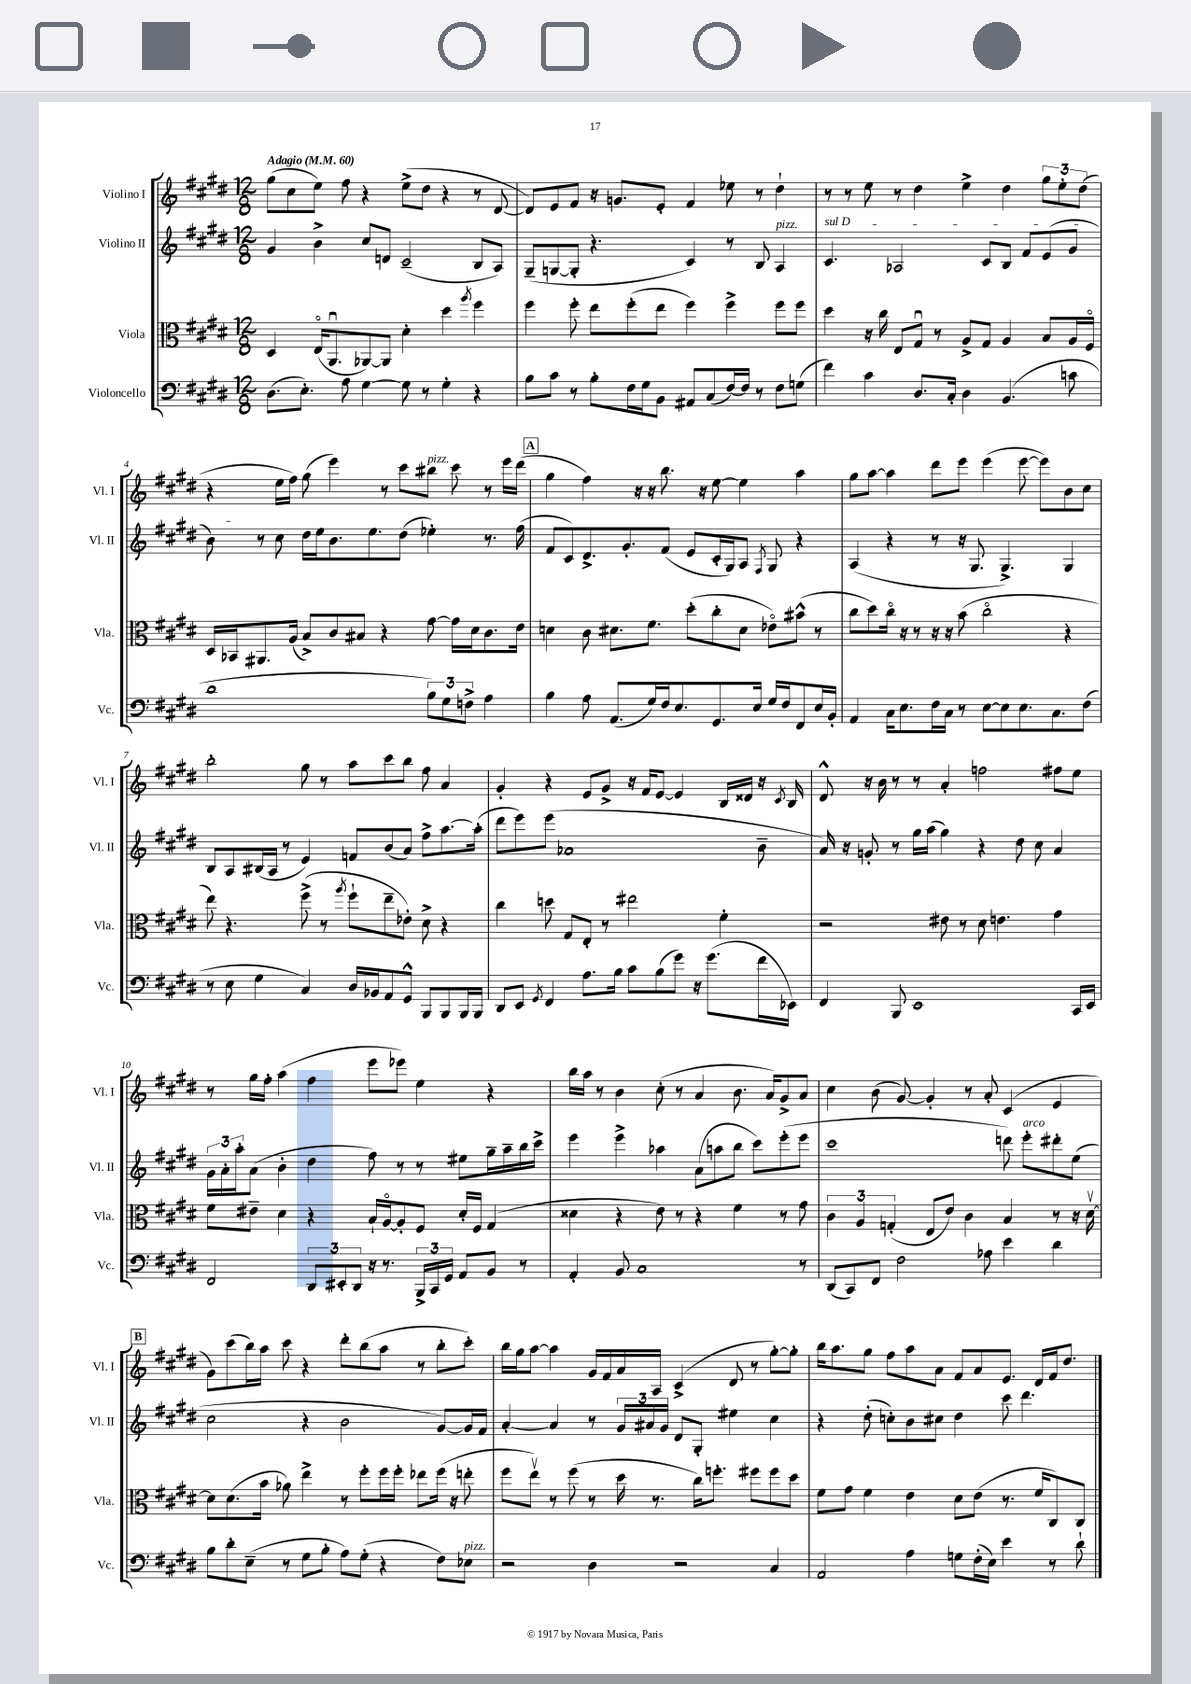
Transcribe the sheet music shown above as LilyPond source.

<<
\new StaffGroup <<
\new Staff = "s0" \with { instrumentName = "Violino I" shortInstrumentName = "Vl. I" } {
    \clef treble \key e \major \numericTimeSignature \time 12/8 \tempo "Adagio" 4 = 60
    gis''8( cis''8 e''8) fis''8 r4 e''8->( dis''8 r4 r8 dis'8~ |
    dis'8) e'8 fis'8 r16 g'8. e'8-. fis'4 ees''8 r8 dis''4-! |
    r8 r8 e''8 r8 dis''4 e''4-> dis''4 \tuplet 3/2 { gis''8 e''8-. dis''8( } |
    r4 e''16 fis''16) gis''8( e'''4) r8 cis'''8 bis''8^\markup { \italic "pizz." } cis'''8 r8 e'''16 dis'''16( |
    \mark \markup { \box "A" } gis''4 fis''4) r16 r16 b''8. r16 e''8~ e''4 a''4 |
    gis''8 a''8~ a''4 dis'''8 e'''8 e'''4( e'''8~ e'''8) b'8 cis''8 |
    b''2-. gis''8 r8 a''8 cis'''8 b''8 fis''8 a'4 |
    gis'4-. r4 e'8 gis'8-> r16 fis'16 e'8~ e'4 b16 disis'16 r16 \acciaccatura { cis'8 } b16 |
    dis'8-^ r16 b'16 r8 r8 a'4-. f''2 fis''8 e''8 |
    r8 gis''16 fis''16-. a''4( fis''4 e'''8 ees'''8) e''4 r4 |
    b''16 a''16 r8 b'4 cis''8-.( r8 a'4 b'8. a'16) gis'8-> a'8 |
    cis''4 b'8( gis'8~) gis'4-. r8 a'8-. cis'4( e'4 |
    \mark \markup { \box "B" } gis'8) cis'''8( b''16) a''16 cis'''8 r4 dis'''8-. b''8( a''8 r8 b''8-. cis'''8-.) |
    b''16 gis''16 a''8~ a''4 gis'16 fis'16 a'16 a16 cis'4->( dis'8 r8 gis''8~-.) gis''8-. |
    b''16 a''8. gis''8 fis''8 a''8 a'8 fis'8 a'8 e'8. dis'16 fis'16 dis''8. \bar "|." |
}
\new Staff = "s1" \with { instrumentName = "Violino II" shortInstrumentName = "Vl. II" } {
    \clef treble \key e \major \numericTimeSignature \time 12/8
    gis'4 b'4-> cis''8 d'8 cis'2--( b8 a8) |
    gis8--( g8~ g8-. r4. cis'4) r8 b8 a4^\markup { \italic "pizz." } |
    \once \override TextSpanner.bound-details.left.text = \markup { \italic "sul D" } cis'4.\startTextSpan aes2 cis'8 b8 fis'8 e'8( gis'8 |
    b'8\stopTextSpan) r8 cis''8 dis''16 e''16 b'8. e''8. dis''8( ees''4-.) r8. fis''16( |
    \mark \markup { \box "A" } fis'8 cis'8) dis'8.-> gis'8.-. fis'8( e'8 cis'16-. gis16) a8 \acciaccatura { fis8 } gis8 r4 |
    a4( r4 r8 r16 gis8. gis4.->) gis4 |
    b8 a8 bis16( a16 r8 e'4) f'8 b'8( a'8) fis''8-> a''8.~ a''16-.( |
    dis'''8 e'''8) e'''8( aes'1 b'8-- |
    a'16) r16 g'8-. r8 gis''16 a''16( gis''4) r4 dis''8 cis''8 a'4 |
    \tuplet 3/2 { gis'16 a'16-. a''16-. } a'8( b'4-. dis''4 fis''8) r8 r8 eis''8 gis''16-- a''16-- b''16 cis'''16-> |
    e'''4 e'''4-> aes''4 a'8( a''8 b''8 cis'''8) e'''8-.( e'''8 |
    cis'''1 d'''8) e'''8-.^\markup { \italic "arco" } dis'''8-. e''8( |
    \mark \markup { \box "B" } cis''2 r4 b'2 gis'8~) gis'16 fis'16 |
    a'4~-. a'4 r8 \tuplet 3/2 { gis'16 ais'16 gis'16 } dis'8 gis8-. eis''4 cis''4 |
    r4 dis''8-.( c''8-.) b'8 cis''8 dis''4 cis'''8 dis'''4. \bar "|." |
}
\new Staff = "s2" \with { instrumentName = "Viola" shortInstrumentName = "Vla." } {
    \clef alto \key e \major \numericTimeSignature \time 12/8
    dis4 e16\flageolet( a,8.\downbow aes,8~) aes,8 dis'4-. dis''4 \acciaccatura { a''8 } fis''4 |
    fis''4 fis''8-. e''8 fis''8-.( e''8 fis''4) fis''4-> fis''8 fis''8 |
    dis''4 r16 cis''16 e8 gis8\downbow r8 a8-> gis8 a4 b8 a16 fis16\flageolet |
    dis16 bes,16 ais,8. a16( b8->) cis'8 bis8 r4 gis'8~ gis'16 dis'16 cis'8. e'16 |
    \mark \markup { \box "A" } d'4 cis'8 dis'8. fis'8. dis''8-.( cis''8-. dis'8 ees'8\flageolet) bis'8-^( r8 |
    cis''8 dis''8) cis''16\flageolet r16 r8 r16 r16 b'8( cis''2\flageolet r4 |
    e''8) r4. fis''8->( r8 \acciaccatura { a''8 } fis''8-! e''8-- ees'8-.) dis'8-> r4 |
    cis''4 d''8 gis8 e8-. r8 eis''2 fis'4-. |
    r2 eis'8 r8 dis'8 e'4. gis'4 |
    fis'8 eis'8-- dis'4 r4 b16-! a16~\flageolet a8-. fis8 dis'16-. fis16 gis4( |
    disis'4 r4 e'8) r8 r4 fis'4 r8 gis'8 |
    \tuplet 3/2 { cis'4 a4 g4-.( } e8 e'8) cis'4 b4 r8 r16 dis'16~\upbow |
    \mark \markup { \box "B" } dis'8 dis'8.( b'16 aes'8) e''4-> r8 fis''8-. fis''16 fis''16-. ees''8 fis''16( r16 e''8-. |
    fis''8 e''8\upbow) r8 fis''8( r8 dis''16 r8. cis''16) f''8.-. fis''8 fis''8 dis''8 |
    fis'8 gis'8 fis'4 e'4 dis'8 e'8( r8. fis'16 cis8) cis8 \bar "|." |
}
\new Staff = "s3" \with { instrumentName = "Violoncello" shortInstrumentName = "Vc." } {
    \clef bass \key e \major \numericTimeSignature \time 12/8
    dis8.( e8.-.) a8 gis4~ gis8 r8 gis4-. r4 |
    b8 cis'8 r8 b8-. fis16 gis16 b,8 ais,8 cis8( fis16~) fis16 r8 fis8 g8( |
    fis'4) cis'4 dis8. cis16-. dis4 b,4.( c'8 |
    dis'1 \tuplet 3/2 { b8) gis8 f8-> } a4 |
    \mark \markup { \box "A" } b4 a8 a,8.( gis16) fis16 e8. gis,8. e16 gis16 fis16 fis,8 e16 b,16-. |
    a,4 cis16 e8. fis16 cis16 r8 e8~ e8 e8. cis8. fis8( |
    r8 e8 gis4 cis4) dis16 bes,16 a,8 gis,8-^ b,,8 b,,8 b,,16 b,,16 |
    dis,8 e,8 \acciaccatura { gis,8 } fis,4 a8. b16 cis'8 b8( gis'8) r16 gis'8.( fis'16 ees,16) |
    fis,4 b,,8 e,1 cis,16 e,16 |
    fis,2 \tuplet 3/2 { dis,8 eis,8-. dis,8 } r16 r8. \tuplet 3/2 { b,,16-> cis,16 gis,16 } a,8 b,8 r8 |
    a,4-. b,8 cis1 r8 |
    dis,8( cis,8) fis,8 fis2 aes8 e'4 dis'4 |
    \mark \markup { \box "B" } b8 dis'8-. e8--( r8 gis8 b8-. a8) gis8-.( r4 fis8) ees8^\markup { \italic "pizz." } |
    r2 dis4 r2 cis4 |
    a,2 a4 g8 fis16-.( e16) e'4 r8 dis'8-! \bar "|." |
}
>>
>>
